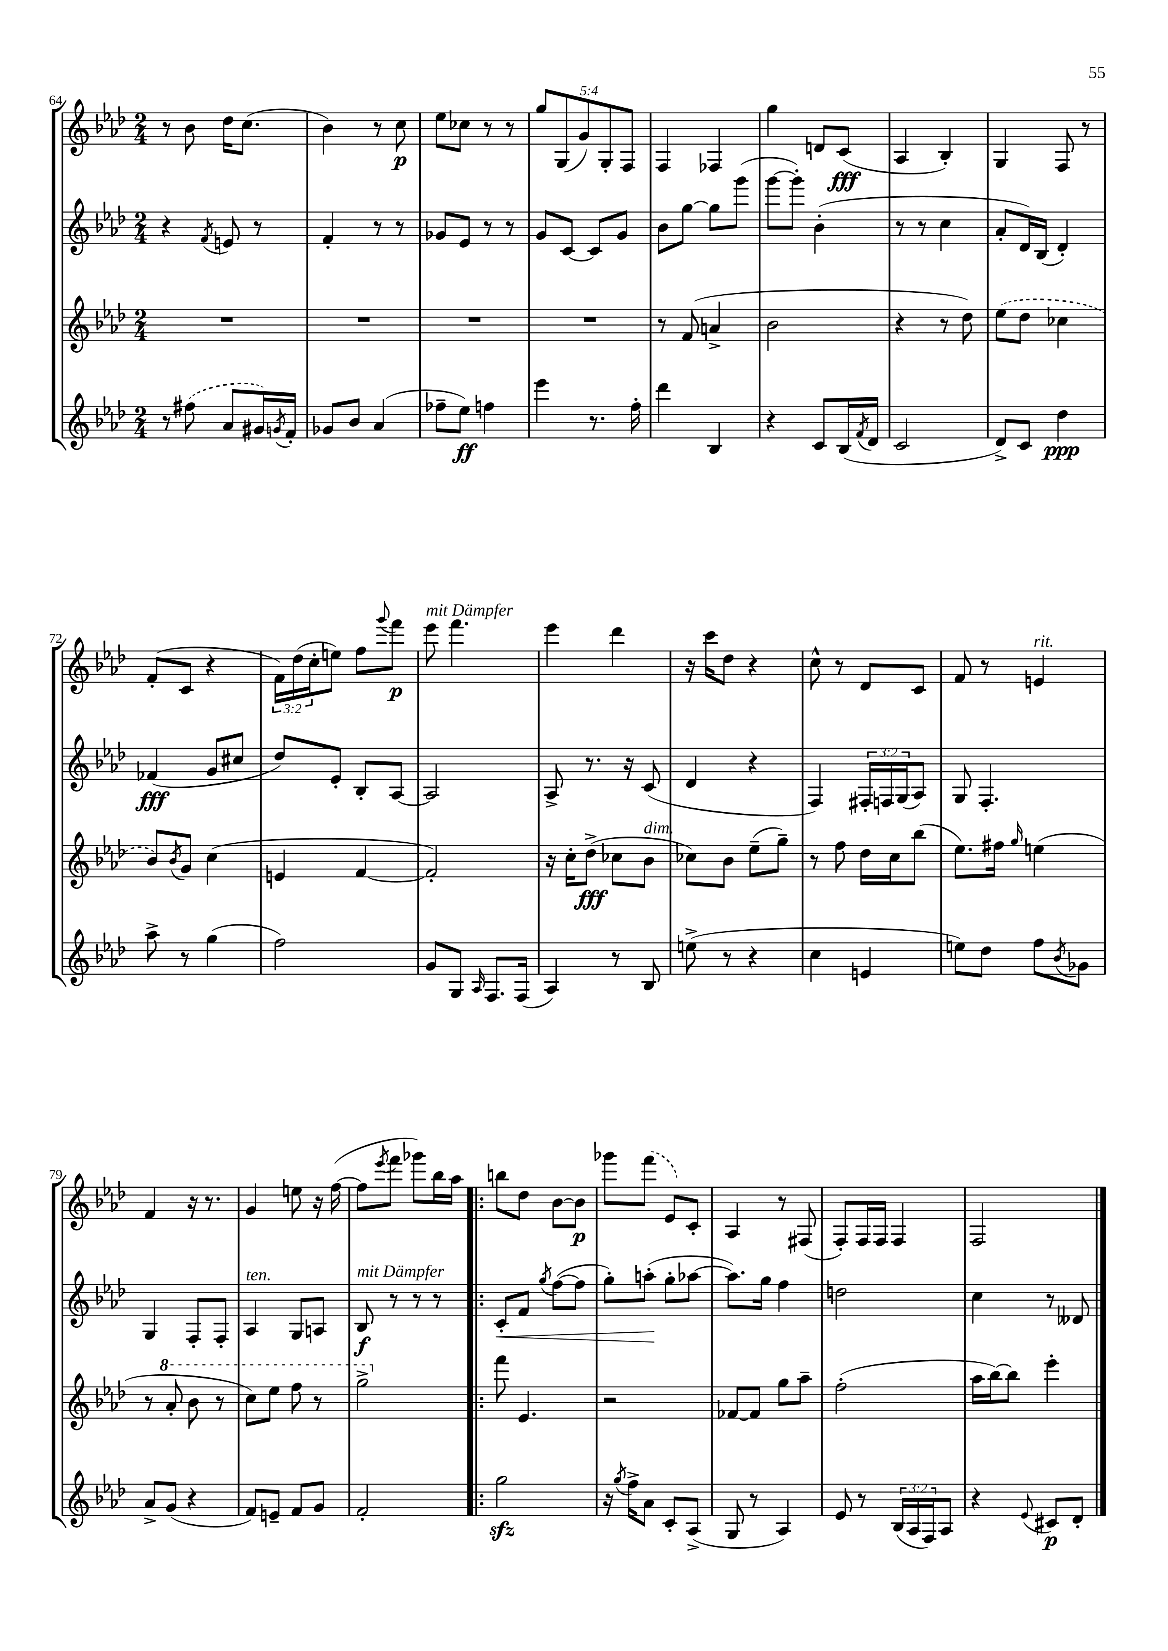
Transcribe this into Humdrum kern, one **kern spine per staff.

**kern	**kern	**kern	**kern
*staff4	*staff3	*staff2	*staff1
*clefG2	*clefG2	*clefG2	*clefG2
*k[b-e-a-d-]	*k[b-e-a-d-]	*k[b-e-a-d-]	*k[b-e-a-d-]
*M2/4	*M2/4	*M2/4	*M2/4
8r	2r	4r	8r
(8ff#	.	.	8b-
.	.	8qf	.
8a-	.	8e	16dd-
.	.	.	(8.cc
16g#)	.	8r	.
8qg	.	.	.
16f'	.	.	.
=	=	=	=
8g-	2r	4f'	4b-)
8b-	.	.	.
(4a-	.	8r	8r
.	.	8r	8cc
=	=	=	=
8ff-~	2r	8g-	8ee-
8ee-)	.	8e-	8cc-
4ff	.	8r	8r
.	.	8r	8r
=	=	=	=
4eee-	2r	8g	10gg
.	.	.	(10G
.	.	[8c	.
.	.	.	10g)
8.r	.	8c]	.
.	.	.	10G'
.	.	8g	.
.	.	.	10F
16ff'	.	.	.
=	=	=	=
4ddd-	8r	8b-	4F
.	(8f	[8gg	.
4B-	4a^	8gg]	4F-
.	.	(8ggg	.
=	=	=	=
4r	2b-	[8ggg	4gg
.	.	8ggg'])	.
8c	.	(4b-'	8d
(16B-	.	.	(8c
8qf	.	.	.
16d-	.	.	.
=	=	=	=
2c	4r	8r	4A-
.	.	8r	.
.	8r	4cc	4B-')
.	8dd-)	.	.
=	=	=	=
8d-^)	(8ee-	8a-'	4G
8c	8dd-	16d-)	.
.	.	(16B-	.
4dd-	4cc-	4d-')	8F
.	.	.	8r
=	=	=	=
8aa-^	8b-)	(4f-	(8f'
.	8qb-	.	.
8r	8g	.	8c
(4gg	(4cc	8g	4r
.	.	8cc#	.
=	=	=	=
2ff)	4e	8dd-)	24f)
.	.	.	(24dd-
.	.	.	24cc'
.	.	8e-'	8ee)
.	[4f	8B-'	8ff
.	.	.	8qqggg
.	.	[8A-	8fff
=	=	=	=
8g	2f'])	2A-]	8eee-
8G	.	.	4.fff
16qqA-	.	.	.
8.F	.	.	.
(16F	.	.	.
=	=	=	=
4A-)	16r	8A-^	4eee-
.	16cc'	.	.
.	(8dd-^	8.r	.
8r	8cc-	.	4ddd-
.	.	16r	.
8B-	8b-	(8c	.
=	=	=	=
(8ee^	8cc-)	4d-	16r
.	.	.	16ccc
8r	8b-	.	8dd-
4r	(8ee-~	4r	4r
.	8gg~)	.	.
=	=	=	=
4cc	8r	4F)	8cc^^
.	8ff	.	8r
4e	16dd-	24F#'	8d-
.	.	24F	.
.	16cc	.	.
.	.	(24G	.
.	(8bb-	8A-)	8c
=	=	=	=
8ee)	8.ee-)	8G	8f
8dd-	.	4.F'	8r
.	16ff#	.	.
.	16qqgg	.	.
8ff	(4ee	.	4e
8qb-	.	.	.
8g-	.	.	.
=	=	=	=
8a-^	8r	4G	4f
(8g	8aa-'	.	.
4r	8bb-	8F'	16r
.	.	.	8.r
.	8r	8F'	.
=	=	=	=
8f)	8ccc)	4A-	4g
8e~	8eee-	.	.
8f	8fff	8G	8ee
8g	8r	8A	16r
.	.	.	([16ff
=	=	=	=
2f'	2ggg^	8B-	8ff]
.	.	.	8qeee-
.	.	8r	8fff
.	.	8r	8ggg-)
.	.	8r	16bb-
.	.	.	16aa-
=!|:	=!|:	=!|:	=!|:
2gg	8fff	8c'	8bb
.	4.e-	8f	8dd-
.	.	8qgg	.
.	.	([8ff	[8b-
.	.	8ff]	8b-]
=	=	=	=
16r	2r	8gg')	8ggg-
8qgg	.	.	.
16ff^	.	.	.
8a-	.	(8aa'	(8fff
8c'	.	8gg'	8e-)
(8A-^	.	[8aa-	8c'
=	=	=	=
8G	[8f-	8.aa-])	4A-
8r	8f-]	.	.
.	.	16gg	.
4A-)	8gg	4ff	8r
.	8aa-~	.	(8F#
=	=	=	=
8e-	(2ff'	2dd	8F')
8r	.	.	16F
.	.	.	16F
(24B-	.	.	4F
24A-	.	.	.
24F)	.	.	.
8A-	.	.	.
=	=	=	=
4r	16aa-	4cc	2F
.	[16bb-)	.	.
.	8bb-]	.	.
8qqe-	.	.	.
8c#	4eee-'	8r	.
8d-'	.	8d--	.
==	==	==	==
*-	*-	*-	*-
